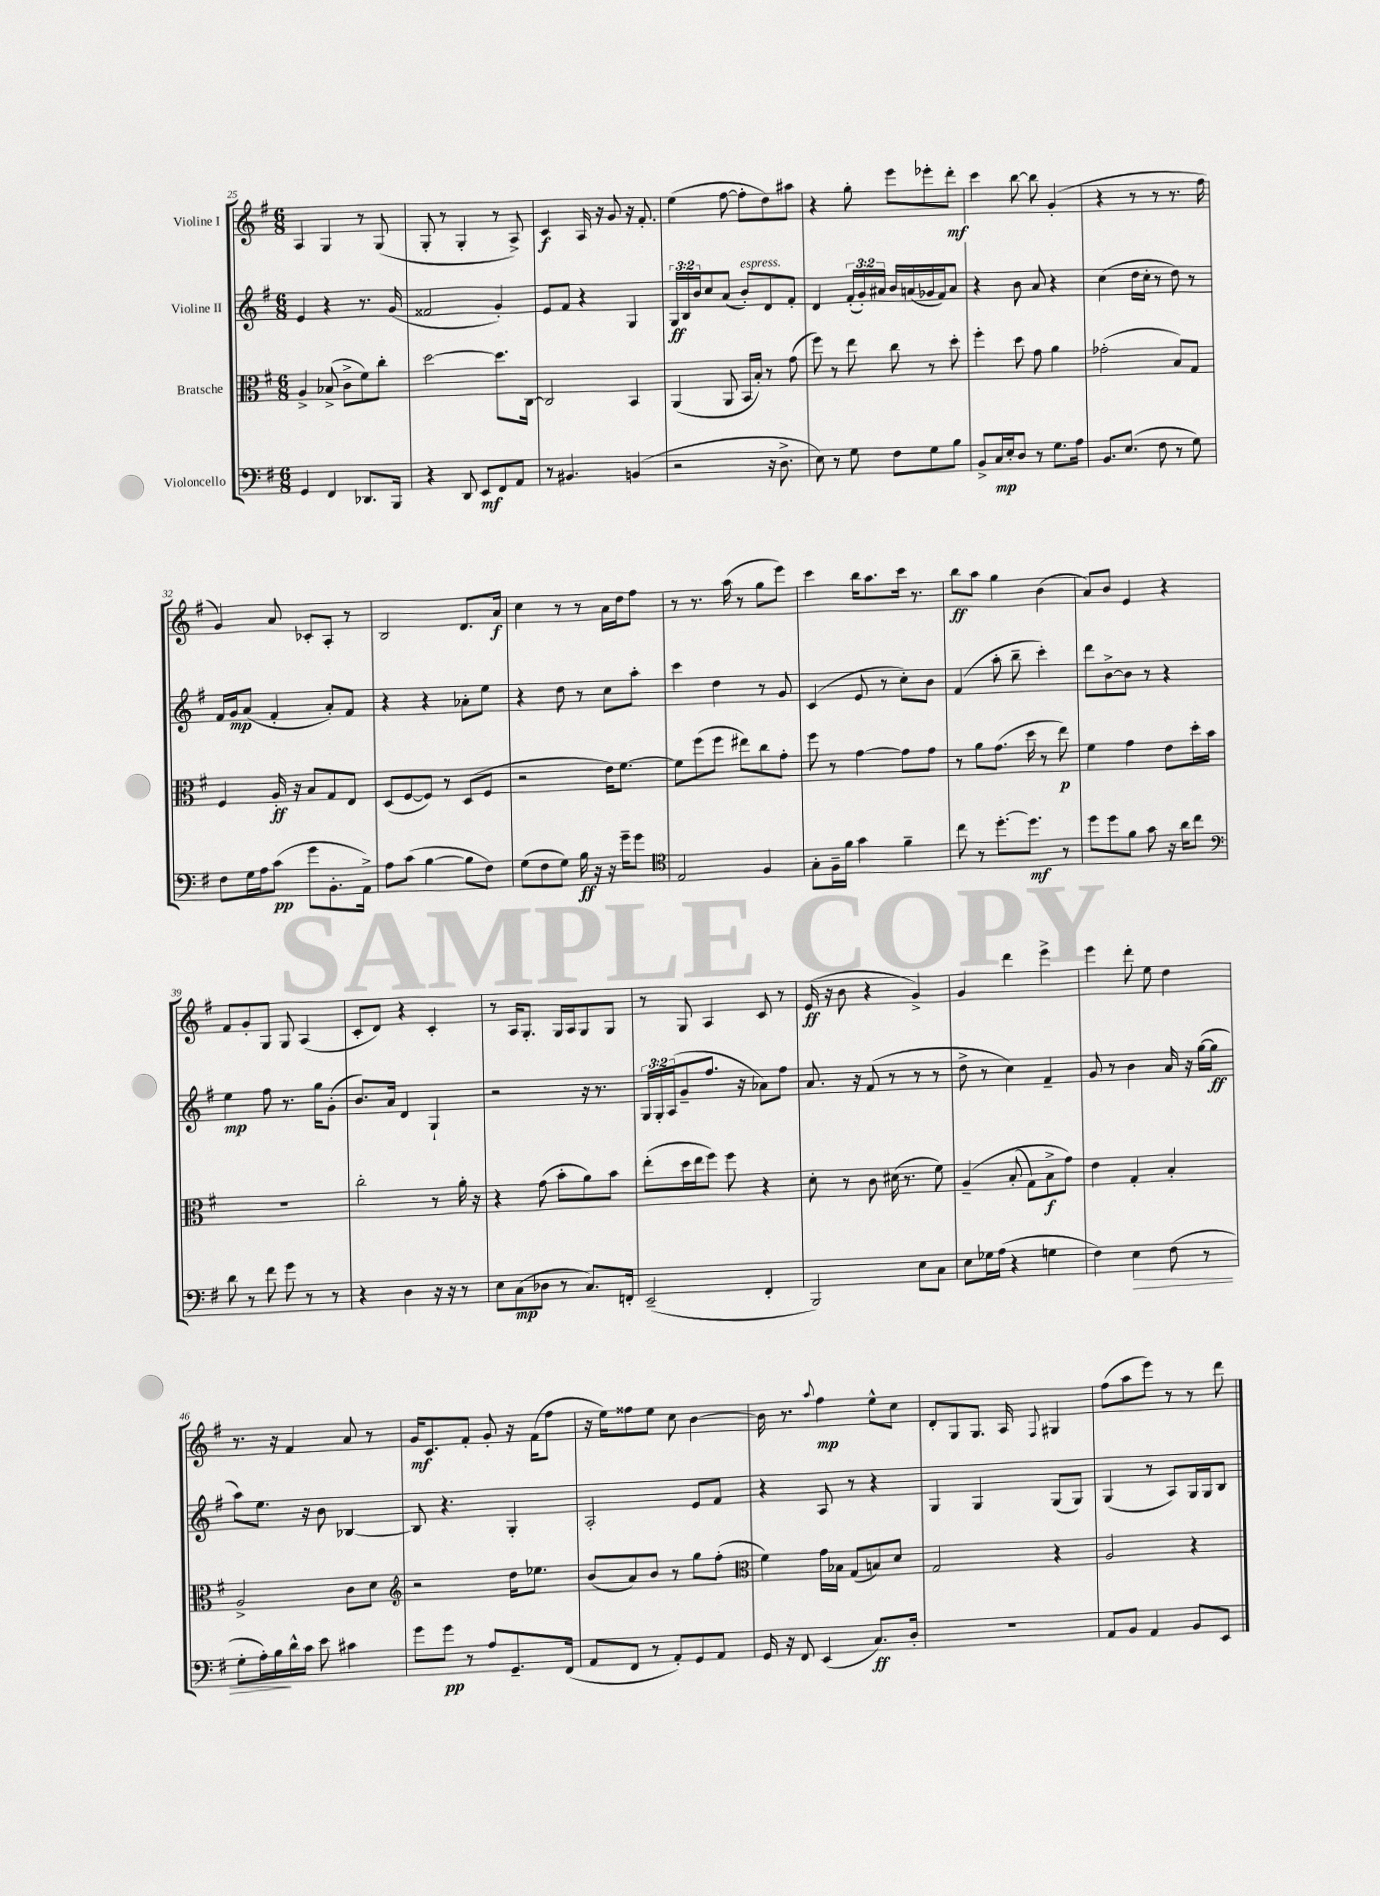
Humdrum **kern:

**kern	**kern	**kern	**kern
*staff4	*staff3	*staff2	*staff1
*clefF4	*clefC3	*clefG2	*clefG2
*k[f#]	*k[f#]	*k[f#]	*k[f#]
*M6/8	*M6/8	*M6/8	*M6/8
4GG	4A^	4e	4A
4FF#	(8B-^	4r	4G
.	8c^	.	.
8.DD-	8f#)	8.r	8r
.	8cc'	.	(8G
16BBB	.	(16g	.
=	=	=	=
4r	[2dd	2f##	8G'
.	.	.	8r
8DD	.	.	4G'
8EE	.	.	.
8FF#	8.dd]	4g')	8r
8AA	.	.	8A^)
.	[16C	.	.
=	=	=	=
8r	2C]	8e	4c
4.BB#	.	8f#	.
.	.	4r	16A
.	.	.	16r
.	.	.	8g
(4BB	4BB	4G	16r
.	.	.	8.f#'
=	=	=	=
2r	(4AA	24G	(4ee
.	.	24B	.
.	.	24b	.
.	.	8cc	.
.	8AA	(8a	[8ff#
.	16BB	8b')	8ff#']
.	16B')	.	.
16r	8r	8d	8dd)
8.D^	.	.	.
.	(8g	8f#'	8aa#
=	=	=	=
8E)	8ff#)	4d	4r
8r	8r	.	.
8G	8ee	(24f#'	8gg'
.	.	24g')	.
.	.	24a#	.
8F#	8cc	16b	8eee
.	.	(16a	.
8G	8r	16g-	8eee-'
.	.	16f#)	.
8B	8dd'	8a	8ddd'
=	=	=	=
8BB^	4ff#'	4r	4ccc
16C	.	.	.
16E'	.	.	.
8D	8dd	8b	[8bb
8r	8g	8a	8bb]
8.G	4a	4r	(4g'
16A	.	.	.
=	=	=	=
8.BB	(2g-'	(4cc	4r
(8.E	.	.	.
.	.	16dd	8r
.	.	16cc'	.
8F#	.	8r	8r
8r	8B)	8dd)	8.r
8G)	8G	8r	.
.	.	.	16ff#
=	=	=	=
8F#	4F#	16f#	4g)
.	.	16g	.
16G	.	(8a	.
16A	.	.	.
(8c	16A'	4f#'	8a
.	16r	.	.
8g	8B	.	8c-'
8.BB'	8G	8a')	8A'
.	8E	8f#	8r
16AA^)	.	.	.
=	=	=	=
8A	(8D	4r	2B
(8c	[8F#	.	.
[4B	8F#])	4r	.
.	8r	.	.
8B]	(8D	8a-'	8.d
8F#)	8F#	8ee	.
.	.	.	16a
=	=	=	=
(8G	2r	4r	4cc
8F#	.	.	.
8G)	.	8dd	8r
16B	.	8r	8r
16r	.	.	.
16r	16e)	8cc	16a
16g~	[8.f#	.	16dd
8g	.	8aa'	8ff#
=	=	=	=
*clefC4	*	*	*
2E	8f#]	4ccc	8r
.	(8ff#	.	8.r
.	8ff#	4dd	.
.	.	.	(16aa
.	8ee#)	.	8r
4F#	8cc	8r	8gg
.	8g'	8g	8eee)
=	=	=	=
8G'	8ff#	(4c	4ccc
16F#~	8r	.	.
16f#	.	.	.
4g	[4g	8e	16bb
.	.	.	8.aa
.	.	8r	.
4f#~	8g]	8cc')	16ccc
.	.	.	8.r
.	8g	8b	.
=	=	=	=
8cc	8r	(4f#	8bb
8r	8a	.	8aa
[8.dd'	(8.g	8aa'	4gg
.	.	8bb~	.
8.dd]	16dd	.	.
.	8r	4ccc')	(4b
8r	8ee)	.	.
=	=	=	=
8dd	4f#	8ddd	8a)
8dd	.	[8b^	8b
8f#	4g	8b]	4e
8g	.	8r	.
16r	8e	4r	4r
16a	.	.	.
8cc	16dd'	.	.
.	16b	.	.
=	=	=	=
*clefF4	*	*	*
8d	2.r	4ee	8f#
8r	.	.	8g'
8f#	.	8ff#	8G
8g	.	8.r	8G
8r	.	.	(4A
.	.	16gg	.
8r	.	(8g'	.
=	=	=	=
4r	2cc'	8.b)	8c'
.	.	.	8d)
.	.	16a	.
4D	.	4d	4r
16r	8r	4G`	4c'
16r	.	.	.
8r	16a'	.	.
.	16r	.	.
=	=	=	=
8E	4r	2r	8r
(8C	.	.	16A
.	.	.	8.G'
8D-	(8g	.	.
8r	8b'	.	16G
.	.	.	16A
8.C)	8a)	16r	8G
.	.	8.r	.
.	8b	.	8G
16FF'	.	.	.
=	=	=	=
(2EE~	(8ee'	24G	8r
.	.	24G'	.
.	.	(24A	.
.	16dd	8g~	8G
.	16ee	.	.
.	8ff#)	8.ff#	4A
.	8ff#	.	.
.	.	16r	.
4FF#'	4r	8a-)	8c
.	.	8ff#	8r
=	=	=	=
2BBB)	8d'	8.a	(16e
.	.	.	16r
.	8r	.	8b
.	.	16r	.
.	8c	(8f#	4r
.	(16d#	8r	.
.	8.r	.	.
8E	.	8r	4g^)
8C	8f#)	8r	.
=	=	=	=
8E	&(4A~	8dd^	4g
16G-	.	8r	.
(16A	.	.	.
4r	(8B'	4cc)	4ddd
.	8G)	.	.
4G	8B^	4f#~	4eee^
.	8g&)	.	.
=	=	=	=
4F#)	4e	8g	4eee
.	.	8r	.
4E	4G'	4b	8ddd'
.	.	.	8ee
(8F#	4B'	16a	4dd
.	.	16r	.
8r	.	([16gg	.
.	.	16gg]	.
=	=	=	=
8G'	2A^	8aa)	8.r
16A')	.	8.ee	.
16B	.	.	16r
16d^^	.	.	4f#
16c	.	16r	.
8e	.	8b	.
4c#	8c	[4B-	8a
.	8d	.	8r
=	=	=	=
*	*clefG2	*	*
8g	2r	8B-]	16g
.	.	.	8.c
8g	.	4.r	.
8r	.	.	8f#'
8A	.	.	8g'
8.GG~	16dd	4G'	16r
.	8.ee-	.	(16f#
.	.	.	8ff#
(16FF#	.	.	.
=	=	=	=
8AA	(8b	2A'	16r
.	.	.	16ee)
8FF#	8a)	.	8ff##
8r	8b	.	8ee
8AA')	8r	.	8cc
8GG	8gg	8e	[4b
8AA	(8ff#'	8f#	.
=	=	=	=
*	*clefC3	*	*
16GG	4f#)	4r	16b]
16r	.	.	8.r
8FF#	.	.	.
.	.	.	8qqaa
(4EE	16g	8A	4ff#
.	16B-	.	.
.	(8G	8r	.
8.C)	8B)	4r	8ee^^
.	8d	.	8cc
16D'	.	.	.
=	=	=	=
2.r	2G	4G	8d'
.	.	.	8G
.	.	4G	8.G
.	.	.	16A
.	.	.	8qqF#
.	4r	(8G	4G#
.	.	8G)	.
=	=	=	=
8AA	2A	(4G	(8ff#
8BB	.	.	8aa
4AA	.	8r	8eee)
.	.	8A)	8r
8BB	4r	16G	8r
.	.	16G	.
8EE	.	8B	8ddd
==	==	==	==
*-	*-	*-	*-
